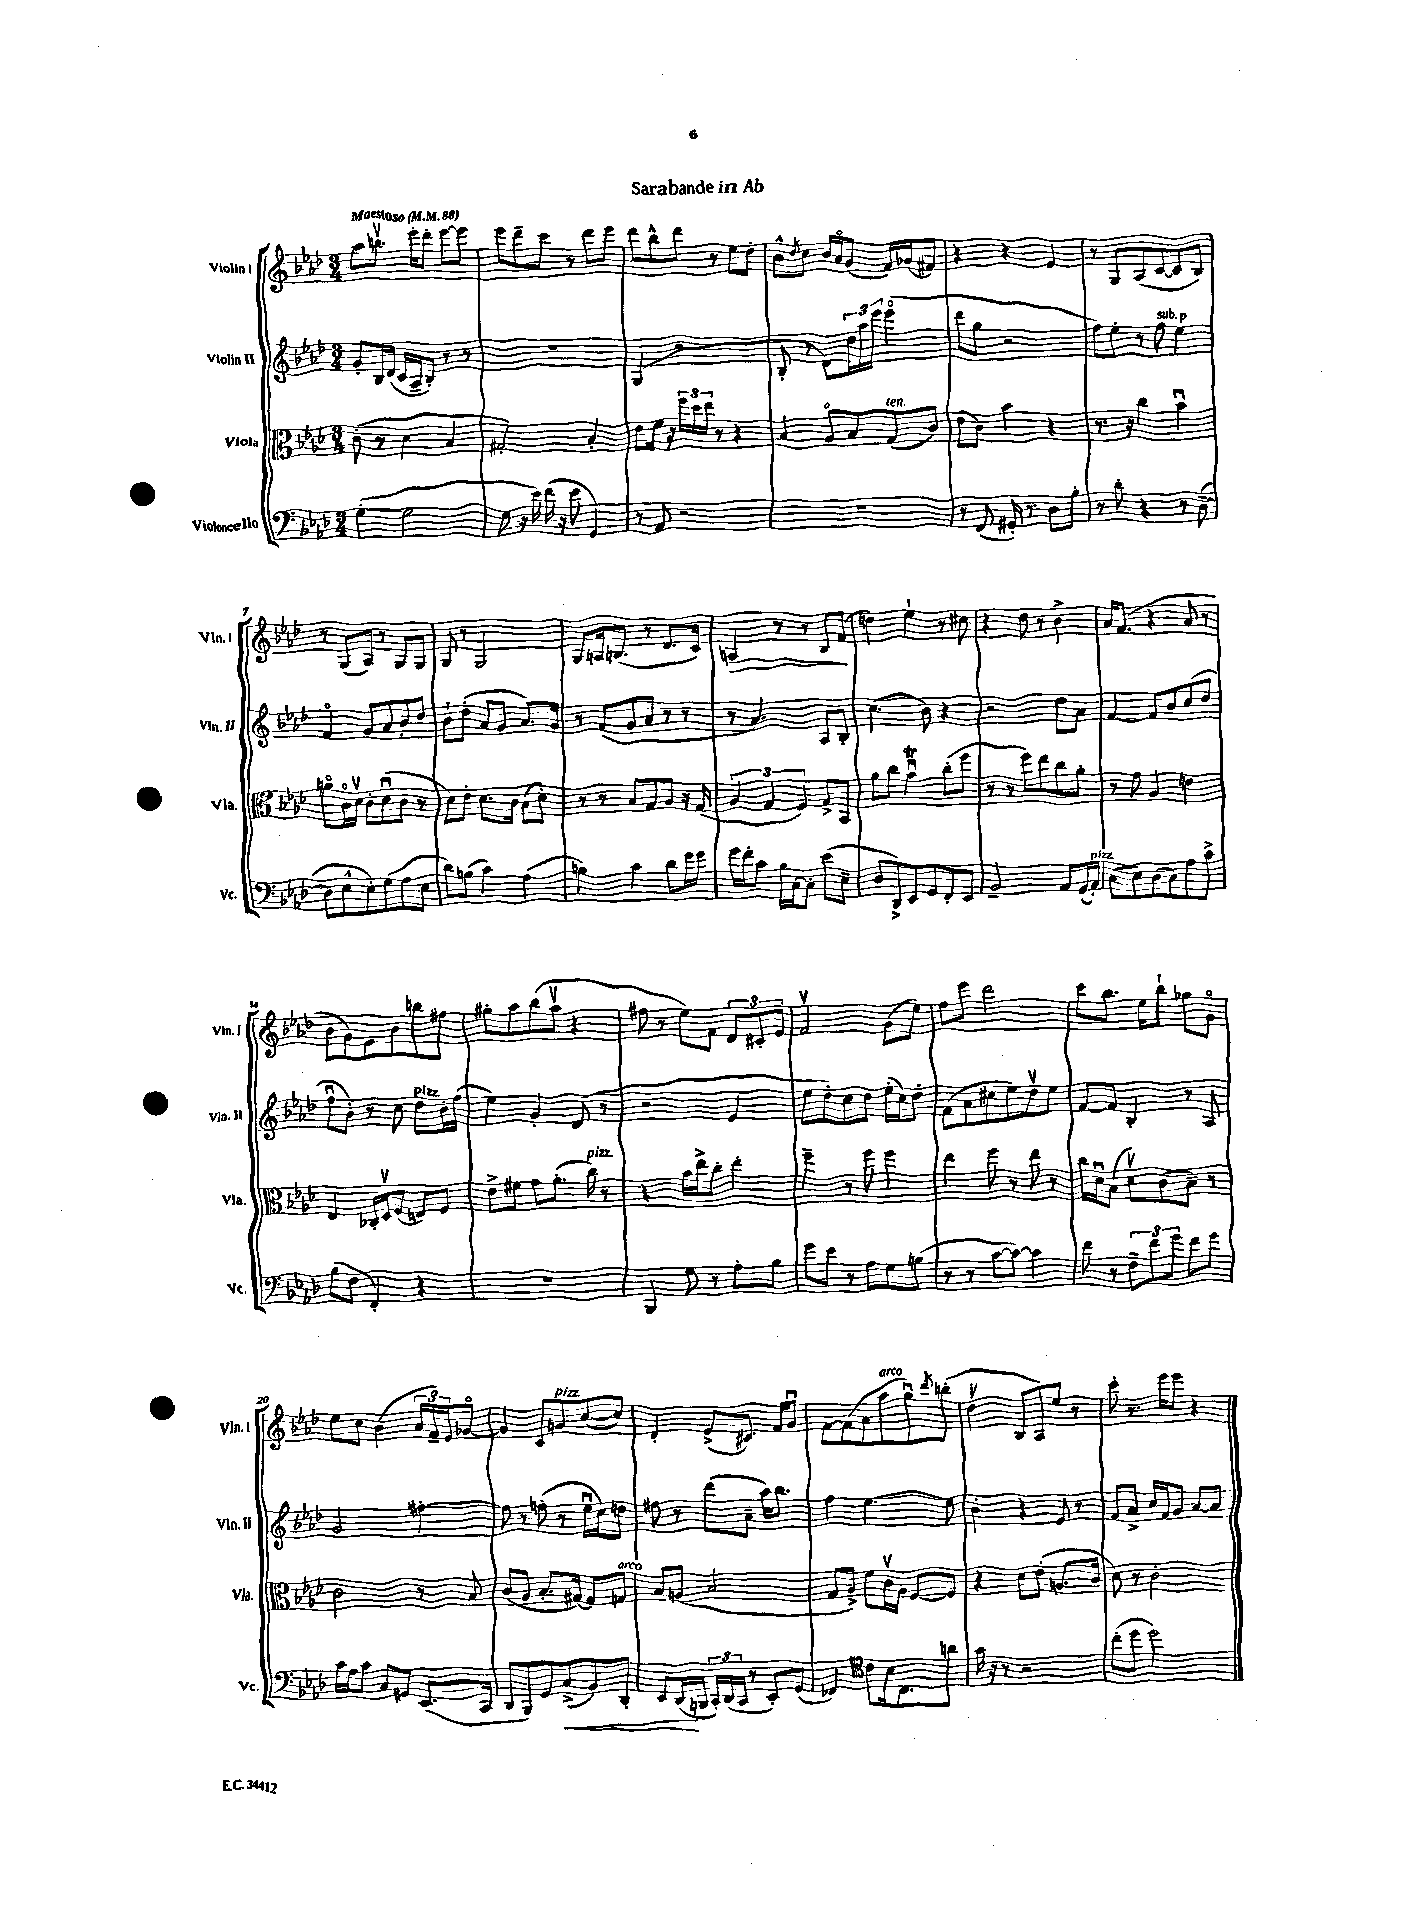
\header { title = "Sarabande in Ab" }
<<
\new StaffGroup <<
\new Staff = "s0" \with { instrumentName = "Violin I" shortInstrumentName = "Vln. I" } {
    \clef treble \key aes \major \numericTimeSignature \time 3/4 \tempo "Maestoso" 4 = 88
    aes''8 b''8.\upbow ees'''16-. des'''8-. ees'''8~ ees'''8 |
    ees'''8 des'''8-- c'''8 r8 des'''8 ees'''8 |
    des'''8 bes''8-^ des'''8 r8 ees''8 des''8-. |
    bes'8-^ \acciaccatura { des''8 } c''8 bes'16 aes'16\flageolet g'8( f'16) ges'16( fis'8) |
    r4 r4 ees'4 |
    r8 g8 aes8( c'8~ c'8 bes8) |
    r8 g8( aes8) r8 g8 g8 |
    g8 r8 g2 |
    g8 a16 b8.( r8 des'8. c'16) |
    a4\> r8 r8 bes8 f'8\!( |
    d''4) ees''4-! r8 cis''8 |
    r4 des''8 r8 bes'4-> |
    aes'16 f'8.( r4 aes'8 r8 |
    bes'8 g'8) ees'8 bes'8 b''8 fis''8 |
    gis''8-. aes''8 bes''8( aes''8\upbow r4 |
    fis''8 r8 ees''8) f'8 \tuplet 3/2 { des'8 cis'8-. ees'8 } |
    f'2\upbow g'8( ees''8) |
    f''8 ees'''8 des'''2 |
    c'''8 bes''8. ees''16 bes''8-! ges''8 g'8\flageolet |
    ees''8 c''8 bes'4( \tuplet 3/2 { aes'16 f'16--) ees'16 } ges'8~\flageolet |
    ges'4 c'8 g'8^\markup { \italic "pizz." } c''8~( c''8) |
    des'4-. ees'8->( cis'8.) f'16 g'8\downbow |
    f'8~ f'8( aes'8 aes''8^\markup { \italic "arco" } g''8\downbow) \acciaccatura { des'''8 } b''8-.( |
    des''4\upbow bes8 aes8) ees''8 r8 |
    c'''8-. r8. ees'''16 ees'''8 r4 \bar "|." |
}
\new Staff = "s1" \with { instrumentName = "Violin II" shortInstrumentName = "Vln. II" } {
    \clef treble \key aes \major \numericTimeSignature \time 3/4
    g'8-. bes16 des'16( c'16 aes16-- bes8-.) r8 r8 |
    R2. |
    g4( r2 |
    bes8-. r8 des'8) \tuplet 3/2 { des''16 aes''16 ees'''16 } ees'''4\flageolet( |
    des'''8 g''8 r2 |
    f''8) ees''8-. r8 f''8^\markup { \italic "sub. p" } ees''4 |
    f'4\flageolet g'8 aes'8 bes'8-. des''8 |
    bes'8-! des''8-.( aes'8 g'8 aes'8.) g'16 |
    r8 f'8( g'8 aes'8 r8 r8 |
    r8 aes'4.) aes8 bes8-. |
    c''4.( bes'8) r4 |
    r2 des''8 aes'8 |
    f'4~ f'8 bes'8 c''8( des''8 |
    f''8\downbow bes'8-.) r8 c''8 des''8^\markup { \italic "pizz." } bes'16-. f''16( |
    ees''4) g'4-. des'8( r8 |
    r2 ees'4 |
    ees''8 des''8-.) c''8 des''8 ees''16-.( c''16) des''8-. |
    f'8( aes'8 cis''8 ees''8) des''8\upbow ees''8 |
    f'8~ f'8 bes4-. r8 aes8 |
    g'2 fis''4~-. |
    fis''8 r8 f''8-.( r8 ees''16\downbow c''16) d''8 |
    fis''8 r8 des'''8( aes'8-- aes''16) bes''8. |
    f''4 ees''4.~ ees''8 |
    bes'4-. r4 ees'8 r8 |
    f'8 aes'8-> c''16 f'16 g'8 aes'8~ aes'8 \bar "|." |
}
\new Staff = "s2" \with { instrumentName = "Viola" shortInstrumentName = "Vla." } {
    \clef alto \key aes \major \numericTimeSignature \time 3/4
    c'8-.( r8 des'4 bes4 |
    gis2-.) bes4-. |
    ees'8 f'16 r16 \tuplet 3/2 { f''16 des''16 ees''16 } r8 r4 |
    bes4 aes8\flageolet bes8 g8^\markup { \italic "ten." }( c'8) |
    ees'8( c'8) bes'4 r4 |
    r8. r16 c''4 bes'4\downbow |
    a'8\flageolet c'16\flageolet des'16\upbow c'8-. des'8\downbow( c'8 r8 |
    des'8) ees'8-. des'8. c'16 bes8( des'8-.) |
    r8 r8 bes8 g8 aes8 r16 g16( |
    \tuplet 3/2 { aes4 g4 f4) } g8-> bes,8 |
    aes'8 c''8 bes'4\downbow\trill c''8-.( f''8 |
    r8 r8 f''8) ees''8 c''8 aes'8-. |
    r8 g'8 aes4 e'4 |
    ees4 ces16-. des16\upbow f8( e8) f8 |
    ees'8-> fis'8 g'8 aes'8.-.( c''16^\markup { \italic "pizz." }) r8 |
    r4 bes'16 ees''16-> c''8-. ees''4-. |
    f''4-- r8 f''8 f''4 |
    ees''4 f''8 r8 ees''8 r8 |
    c''16 des'16\downbow bes8( des'8\upbow) c'8( bes8--) r8 |
    c'2 r8 bes8 |
    c'8( aes8 bes8.-. gis16~) gis8 g8^\markup { \italic "arco" } |
    bes8 a8( bes2 |
    g8 aes8->) f'8 c'16\upbow aes16 f8~ f8 |
    r4 des'8 ees'8-.( a8. c'16 |
    des'8) r8 c'2-. \bar "|." |
}
\new Staff = "s3" \with { instrumentName = "Violoncello" shortInstrumentName = "Vc." } {
    \clef bass \key aes \major \numericTimeSignature \time 3/4
    g4~-.( g2 |
    g8 r16 ees'16) f'16( r16 ees'8 g,4) |
    r8 aes,8 r2 |
    R2. |
    r8 f,8( gis,16-.) r8. des8 bes8-. |
    r8 des'8-. r4 r8 des8~--( |
    des8 ees8-^ ees8-.) g8( aes8 ees8 |
    des'8) b8( c'4) aes4( |
    b4) c'4 des'8 g'16 g'16 |
    g'16 f'16-. c'8 bes16 c16~ c8-. ees'8( ees8-- |
    des8 des,8->) ees,8 g,8 f,8-. ees,8 |
    bes,2-- aes,8 g,16( aes,16-.^\markup { \italic "pizz." }) |
    c8( ees8) des8( c8) aes8 c'8-> |
    bes8( f8 f,4-.) r4 |
    R2. |
    bes,,4 g8 r8 aes8-. bes8 |
    g'8 ees'8 r8 aes8 g8 b8( |
    r8 r8 c'8~ c'8~) c'4 |
    f'8 r8 \tuplet 3/2 { f8-- f'8 g'8 } f'8 g'8 |
    c'16 aes16 c'8 c8 gis,8 ees,8.( c,16 |
    des,8 bes,,8) g,8 c8->\<( bes,8) des,8-. |
    ees,8 des,16\!( b,,16 \tuplet 3/2 { c,16-.) des,16( c,16 } r8 ees,8-.) g,8( |
    fes,4) \clef tenor c'8 bes16 c8. a'8 |
    g'16 r16 r8 r2 |
    c''8-.( des''8 des''2) \bar "|." |
}
>>
>>
